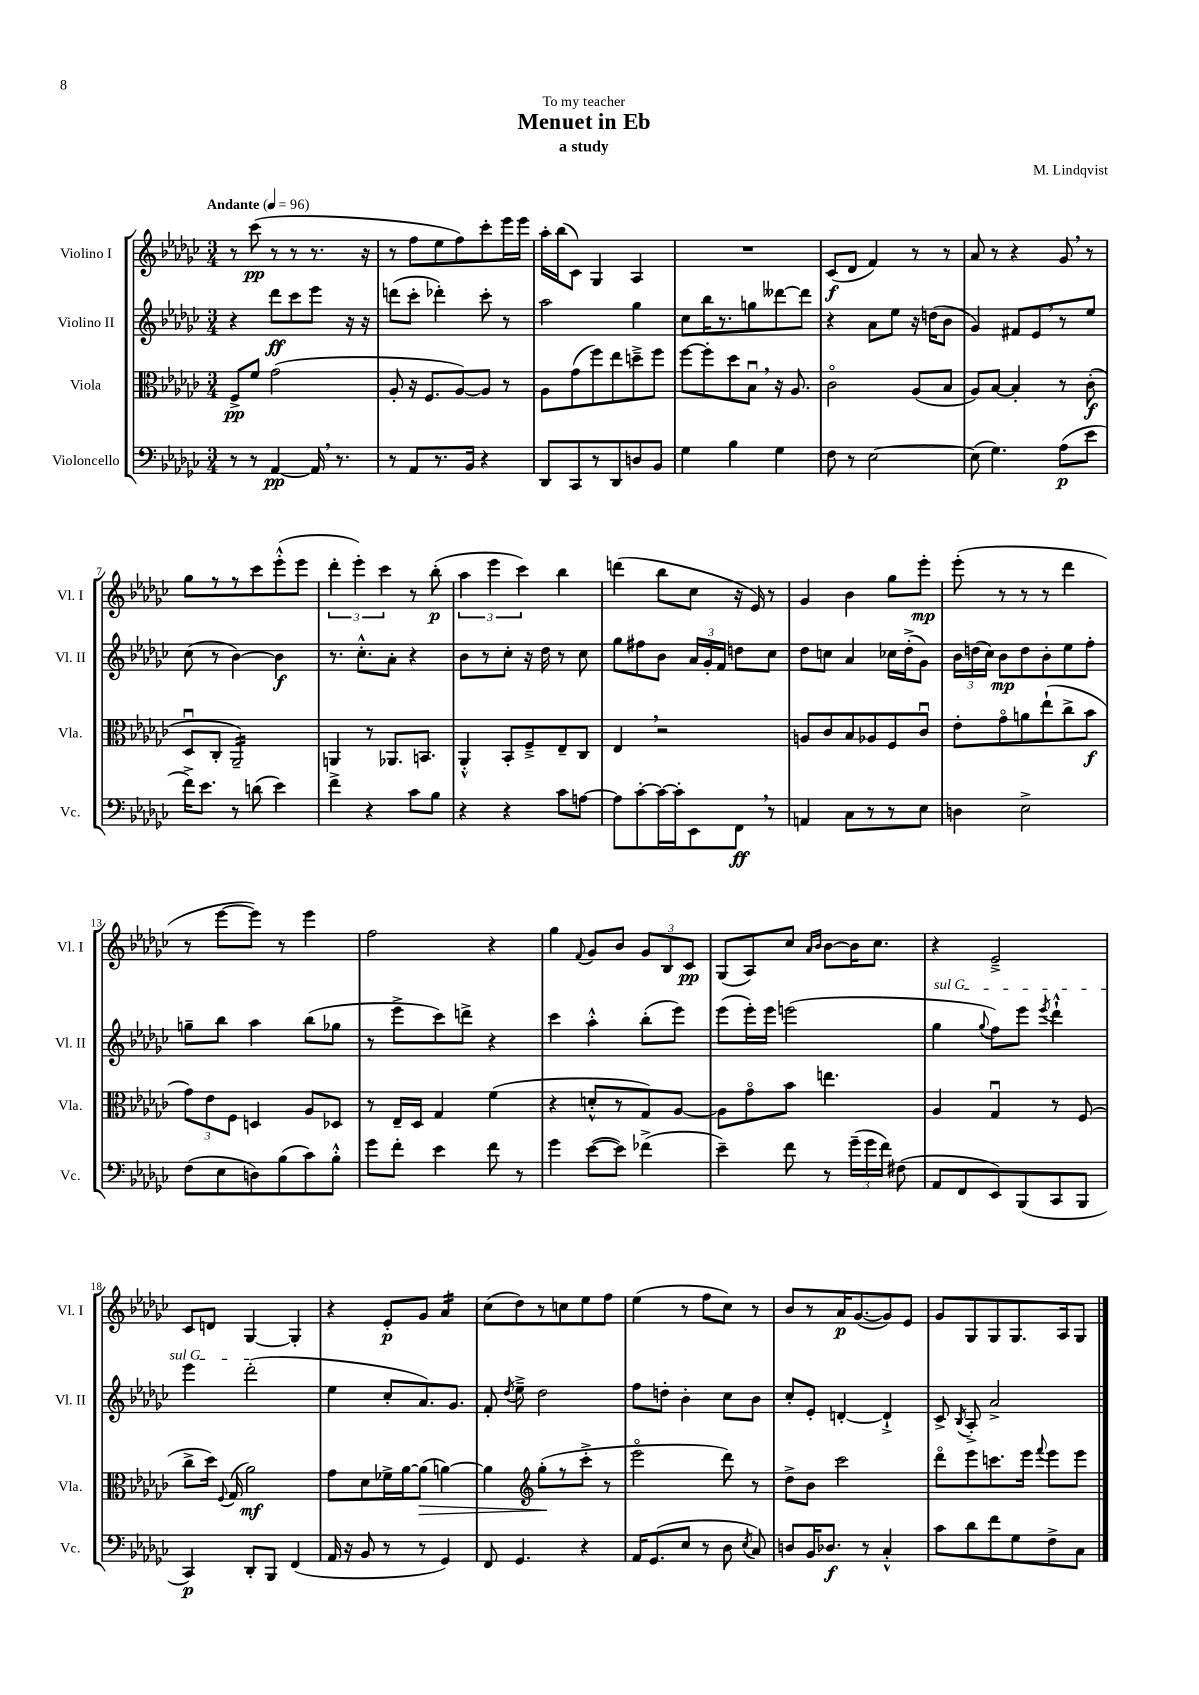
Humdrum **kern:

**kern	**kern	**kern	**kern
*staff4	*staff3	*staff2	*staff1
*clefF4	*clefC3	*clefG2	*clefG2
*k[b-e-a-d-g-c-]	*k[b-e-a-d-g-c-]	*k[b-e-a-d-g-c-]	*k[b-e-a-d-g-c-]
*M3/4	*M3/4	*M3/4	*M3/4
*MM96	*MM96	*MM96	*MM96
8r	8F^	4r	8r
8r	8f	.	(8ccc-
[4AA-	(2g-	8ddd-	8r
.	.	8ccc-	8r
16AA-]	.	8eee-	8.r
8.r	.	.	.
.	.	16r	.
.	.	16r	16r
=	=	=	=
8r	8A-'	(8ddd	8r
8AA-	16r	8ccc-'	8ff
.	8.F	.	.
8.r	.	4ddd-')	8ee-
.	[8A-)	.	8ff)
16BB-	.	.	.
4r	8A-]	8ccc-'	8ccc-'
.	8r	8r	16eee-
.	.	.	16eee-
=	=	=	=
8DD-	8A-	2aa-	16aa-'
.	.	.	(16bb-
8CC-	(8g-	.	8c-)
8r	8ff)	.	4G-
8DD-	8ee-	.	.
8D	8dd~^	4gg-	4A-
8BB-	8ff	.	.
=	=	=	=
4G-	[8ff	8cc-	2.r
.	8ff']	16bb-	.
.	.	8.r	.
4B-	8dd-	.	.
.	8B-u	8gg	.
4G-	16r	[8ddd--	.
.	8.A-	.	.
.	.	8ddd--]	.
=	=	=	=
8F	2c-o	4r	(8c-
8r	.	.	8d-
[2E-	.	8a-	4f)
.	.	8ee-	.
.	(8A-	16r	8r
.	.	(16dd	.
.	8B-	8b-	8r
=	=	=	=
(8E-]	8A-)	4g-)	8a-
4.G-)	[8B-	.	8r
.	4B-']	8f#	4r
.	.	8e-	.
(8A-	8r	8r	8g-
8e-	(8c-'	8ee-	8r
=	=	=	=
16f^)	8D-u	(8cc-	8gg-
8.e-	.	.	.
.	8C-'	8r	8r
8r	2AA-~)	[4b-)	8r
(8d	.	.	8ccc-
4e-)	.	4b-]	(8eee-'^^
.	.	.	8eee-
=	=	=	=
4f^	4AA	8.r	6ddd-'
.	.	.	6eee-')
.	.	8.cc-'^^	.
4r	8r	.	.
.	.	.	6ccc-
.	8.AA-	8a-'	.
8c-	.	4r	8r
.	8.BB	.	.
8B-	.	.	(8bb-'
=	=	=	=
4r	4AA-'^^	8b-	6aa-
.	.	8r	.
.	.	.	6eee-
4r	8BB-'	8cc-'	.
.	.	.	6ccc-)
.	8F~^	16r	.
.	.	16dd-	.
8c-	8E-~	8r	4bb-
[8A	8C-	8cc-	.
=	=	=	=
8A]	4E-	8gg-	(4ddd
[8c-'	.	8ff#	.
16c-_	2r	8b-	8bb-
16c-']	.	.	.
8EE-	.	24a-	8cc-
.	.	24g-'	.
.	.	24f	.
8FF	.	8dd	16r
.	.	.	16e-)
8r	.	8cc-	8r
=	=	=	=
4AA	8A	8dd-	4g-
.	8c-	8cc	.
8C-	8B-	4a-	4b-
8r	8A-	.	.
8r	8F	16cc-	8gg-
.	.	(16dd-'^	.
8E-	8c-u	8g-)	8eee-'
=	=	=	=
4D	8e-'	24b-	(8eee-'
.	.	(24dd	.
.	.	24cc-)	.
.	8g-o	8b-	8r
2E-^	8a	8dd	8r
.	(8ee-`	8b-'	8r
.	8cc-^	8ee-	4ddd-
.	8b-	8ff'	.
=	=	=	=
(8F	12g-)	8gg~	8r
.	12e-	.	.
8E-	.	8bb-	[8eee-
.	12F	.	.
8D)	4D	4aa-	8eee-])
(8B-	.	.	8r
8c-)	8A-	(8bb-	4eee-
8B-'^^	8D-	8gg-	.
=	=	=	=
8g-	8r	8r	2ff
8f'	16E-~	8eee-^	.
.	16D-	.	.
4e-	4G-	8ccc-)	.
.	.	8ddd^	.
8f	(4f	4r	4r
8r	.	.	.
=	=	=	=
4g-	4r	4ccc-	4gg-
.	.	.	8qqf
([8e-	8d'^^	4aa-'^^	8g-
8e-])	8r	.	8b-
(4f-^	8G-)	(8bb-'	12g-
.	.	.	12B-
.	[8A-	8eee-)	.
.	.	.	12c-
=	=	=	=
4e-~)	8A-]	(8eee-	(8G-
.	8g-o	16eee-')	8A-)
.	.	16eee-	.
8f	8b-	(2eee	8cc-
.	.	.	16qqa-
.	.	.	16qqb-
8r	4.ee	.	[8b-
(24g-~	.	.	16b-]
24g-	.	.	.
.	.	.	8.cc-
24f)	.	.	.
(8F#	.	.	.
=	=	=	=
8AA-	4A-	4gg-	4r
8FF	.	.	.
.	.	8qqgg-	.
8EE-)	4G-u	8ff)	2e-~^
(8BBB-	.	8eee-	.
.	.	8qeee-	.
8CC-	8r	4ddd-`^^	.
8BBB-	(8F	.	.
=	=	=	=
4CC-)	8cc-^	4eee-	8c-
.	16dd-)	.	8d
.	8qqF	.	.
.	(16G-	.	.
8DD-'	2a-)	(2ddd-'	[4G-
8BBB-	.	.	.
(4FF	.	.	4G-']
=	=	=	=
16AA-	8g-	4ee-	4r
16r	.	.	.
8BB-	8d-	.	.
8r	16f-^	8cc-'	8e-'
.	[16a-	.	.
8r	(8a-]	8.a-)	8g-
4GG-)	[4a)	.	4a-
.	.	8.g-	.
=	=	=	=
8FF	4a]	8f'	(8cc-
.	.	8qdd-	.
4.GG-	.	8ee-~^	8dd-)
*	*clefG2	*	*
.	(8gg-'	2dd-	8r
.	8r	.	8cc
4r	8ccc-'^	.	8ee-
.	8r	.	8ff
=	=	=	=
16AA-	2eee-o	8ff	(4ee-
(8.GG-	.	.	.
.	.	8dd'	.
8E-	.	4b-'	8r
8r	.	.	8ff
8D-	8ddd-)	8cc-	8cc-)
8qE-	.	.	.
8C-)	8r	8b-	8r
=	=	=	=
8D	8dd-^	8cc-'	8b-
16BB-	8b-	8e-'	8r
8.D-	.	.	.
.	2ccc-	[4d'	16a-
.	.	.	([8.g-
8r	.	.	.
4C-'^^	.	4d`^]	8g-])
.	.	.	8e-
=	=	=	=
8c-	8ddd-o	8c-^	8g-
.	.	8qB-	.
8d-	8eee-	8A-'^	8G-
8f	8.ccc	2a-^	8G-
8G-	.	.	8.G-
.	16eee-	.	.
.	8qqfff	.	.
8F^	8eee-	.	.
.	.	.	16A-
8C-	8eee-	.	8G-
==	==	==	==
*-	*-	*-	*-
